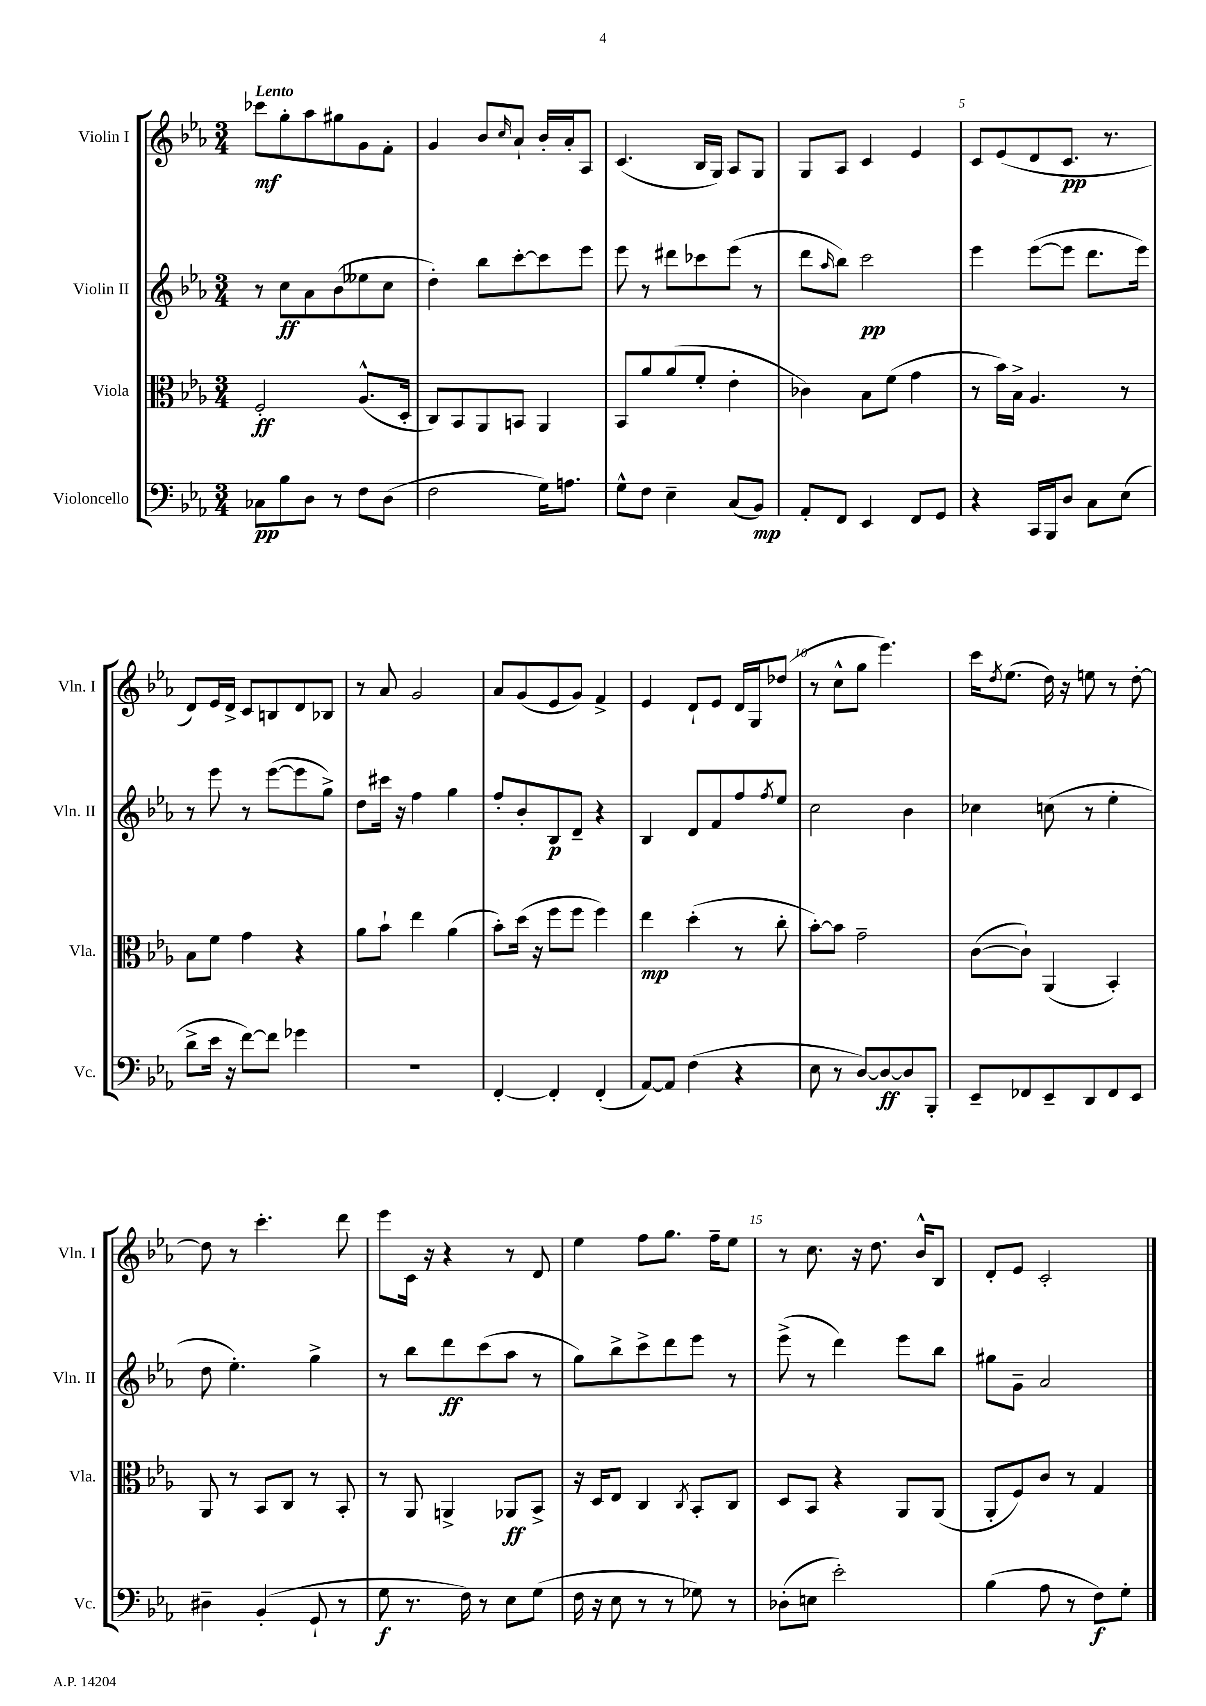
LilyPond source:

<<
\new StaffGroup <<
\new Staff = "s0" \with { instrumentName = "Violin I" shortInstrumentName = "Vln. I" } {
    \clef treble \key ees \major \numericTimeSignature \time 3/4 \tempo "Lento"
    ces'''8\mf g''8-. aes''8 gis''8 g'8 f'8-. |
    g'4 bes'8 \grace { c''16 } aes'8-! bes'16-. aes'16-. aes8 |
    c'4.( bes16 g16) aes8 g8 |
    g8 aes8 c'4 ees'4 |
    c'8 ees'8( d'8 c'8.\pp r8. |
    d'8) ees'16 d'16-> c'8 b8 d'8 bes8 |
    r8 aes'8 g'2 |
    aes'8 g'8( ees'8 g'8) f'4-> |
    ees'4 d'8-! ees'8 d'16 g16 des''8( |
    r8 c''8-^ g''8 ees'''4.) |
    c'''16 \acciaccatura { d''8 } ees''8.( d''16) r16 e''8 r8 d''8~-. |
    d''8 r8 c'''4.-. d'''8 |
    ees'''8 c'16 r16 r4 r8 d'8 |
    ees''4 f''8 g''8. f''16-- ees''8 |
    r8 c''8. r16 d''8. bes'16-^ bes8 |
    d'8-. ees'8 c'2-. \bar "|." |
}
\new Staff = "s1" \with { instrumentName = "Violin II" shortInstrumentName = "Vln. II" } {
    \clef treble \key ees \major \numericTimeSignature \time 3/4
    r8 c''8\ff aes'8 bes'8( eeses''8 c''8 |
    d''4-.) bes''8 c'''8~-. c'''8 ees'''8 |
    ees'''8 r8 dis'''8 ces'''8 ees'''8( r8 |
    d'''8 \grace { aes''16 } bes''8) c'''2\pp |
    ees'''4 ees'''8~( ees'''8 d'''8. ees'''16) |
    r8 ees'''8 r8 ees'''8~( ees'''8 g''8->) |
    d''8 cis'''16 r16 f''4 g''4 |
    f''8-. bes'8-. bes8\p d'8-- r4 |
    bes4 d'8 f'8 f''8 \acciaccatura { f''8 } ees''8 |
    c''2 bes'4 |
    ces''4 c''8( r8 ees''4-. |
    d''8 ees''4.-.) g''4-> |
    r8 bes''8 d'''8\ff c'''8( aes''8 r8 |
    g''8) bes''8-> c'''8-> d'''8 ees'''8 r8 |
    ees'''8->( r8 d'''4) ees'''8 bes''8 |
    gis''8 g'8-- aes'2 \bar "|." |
}
\new Staff = "s2" \with { instrumentName = "Viola" shortInstrumentName = "Vla." } {
    \clef alto \key ees \major \numericTimeSignature \time 3/4
    f2-.\ff aes8.-^( d16-. |
    c8) bes,8 aes,8 b,8 aes,4 |
    bes,8 aes'8 aes'8( f'8-. ees'4-. |
    ces'4) bes8 f'8( g'4 |
    r8 bes'16) bes16-> aes4. r8 |
    bes8 f'8 g'4 r4 |
    aes'8 bes'8-! ees''4 aes'4( |
    bes'8-.) d''16( r16 f''8 f''8 f''4) |
    ees''4\mp d''4-.( r8 c''8-. |
    bes'8~-.) bes'8 g'2-- |
    c'8~( c'8-!) aes,4( bes,4-.) |
    aes,8 r8 bes,8 c8 r8 bes,8-. |
    r8 aes,8 a,4-> aes,8\ff bes,8-> |
    r16 d16 ees8 c4 \acciaccatura { c8 } bes,8-. c8 |
    d8 bes,8 r4 aes,8 aes,8( |
    aes,8-. f8) c'8 r8 g4 \bar "|." |
}
\new Staff = "s3" \with { instrumentName = "Violoncello" shortInstrumentName = "Vc." } {
    \clef bass \key ees \major \numericTimeSignature \time 3/4
    ces8\pp bes8 d8 r8 f8 d8( |
    f2 g16) a8. |
    g8-^ f8 ees4-- c8( bes,8\mp) |
    aes,8-. f,8 ees,4 f,8 g,8 |
    r4 c,16 bes,,16 d8 c8 ees8( |
    d'8-> ees'16 r16 f'8~) f'8 ges'4 |
    R2. |
    f,4~-. f,4-. f,4-.( |
    aes,8~) aes,8 f4( r4 |
    ees8 r8 d8~) d8~\ff d8 bes,,8-. |
    ees,8-- fes,8 ees,8-- d,8 fes,8 ees,8 |
    dis4-- bes,4-.( g,8-! r8 |
    g8\f r8. f16) r8 ees8 g8( |
    f16 r16 ees8 r8 r8 ges8) r8 |
    des8-.( e8 ees'2-.) |
    bes4( aes8 r8 f8\f) g8-. \bar "|." |
}
>>
>>
\layout { \context { \Score \override BarNumber.break-visibility = ##(#f #t #t) barNumberVisibility = #(every-nth-bar-number-visible 5) } }
